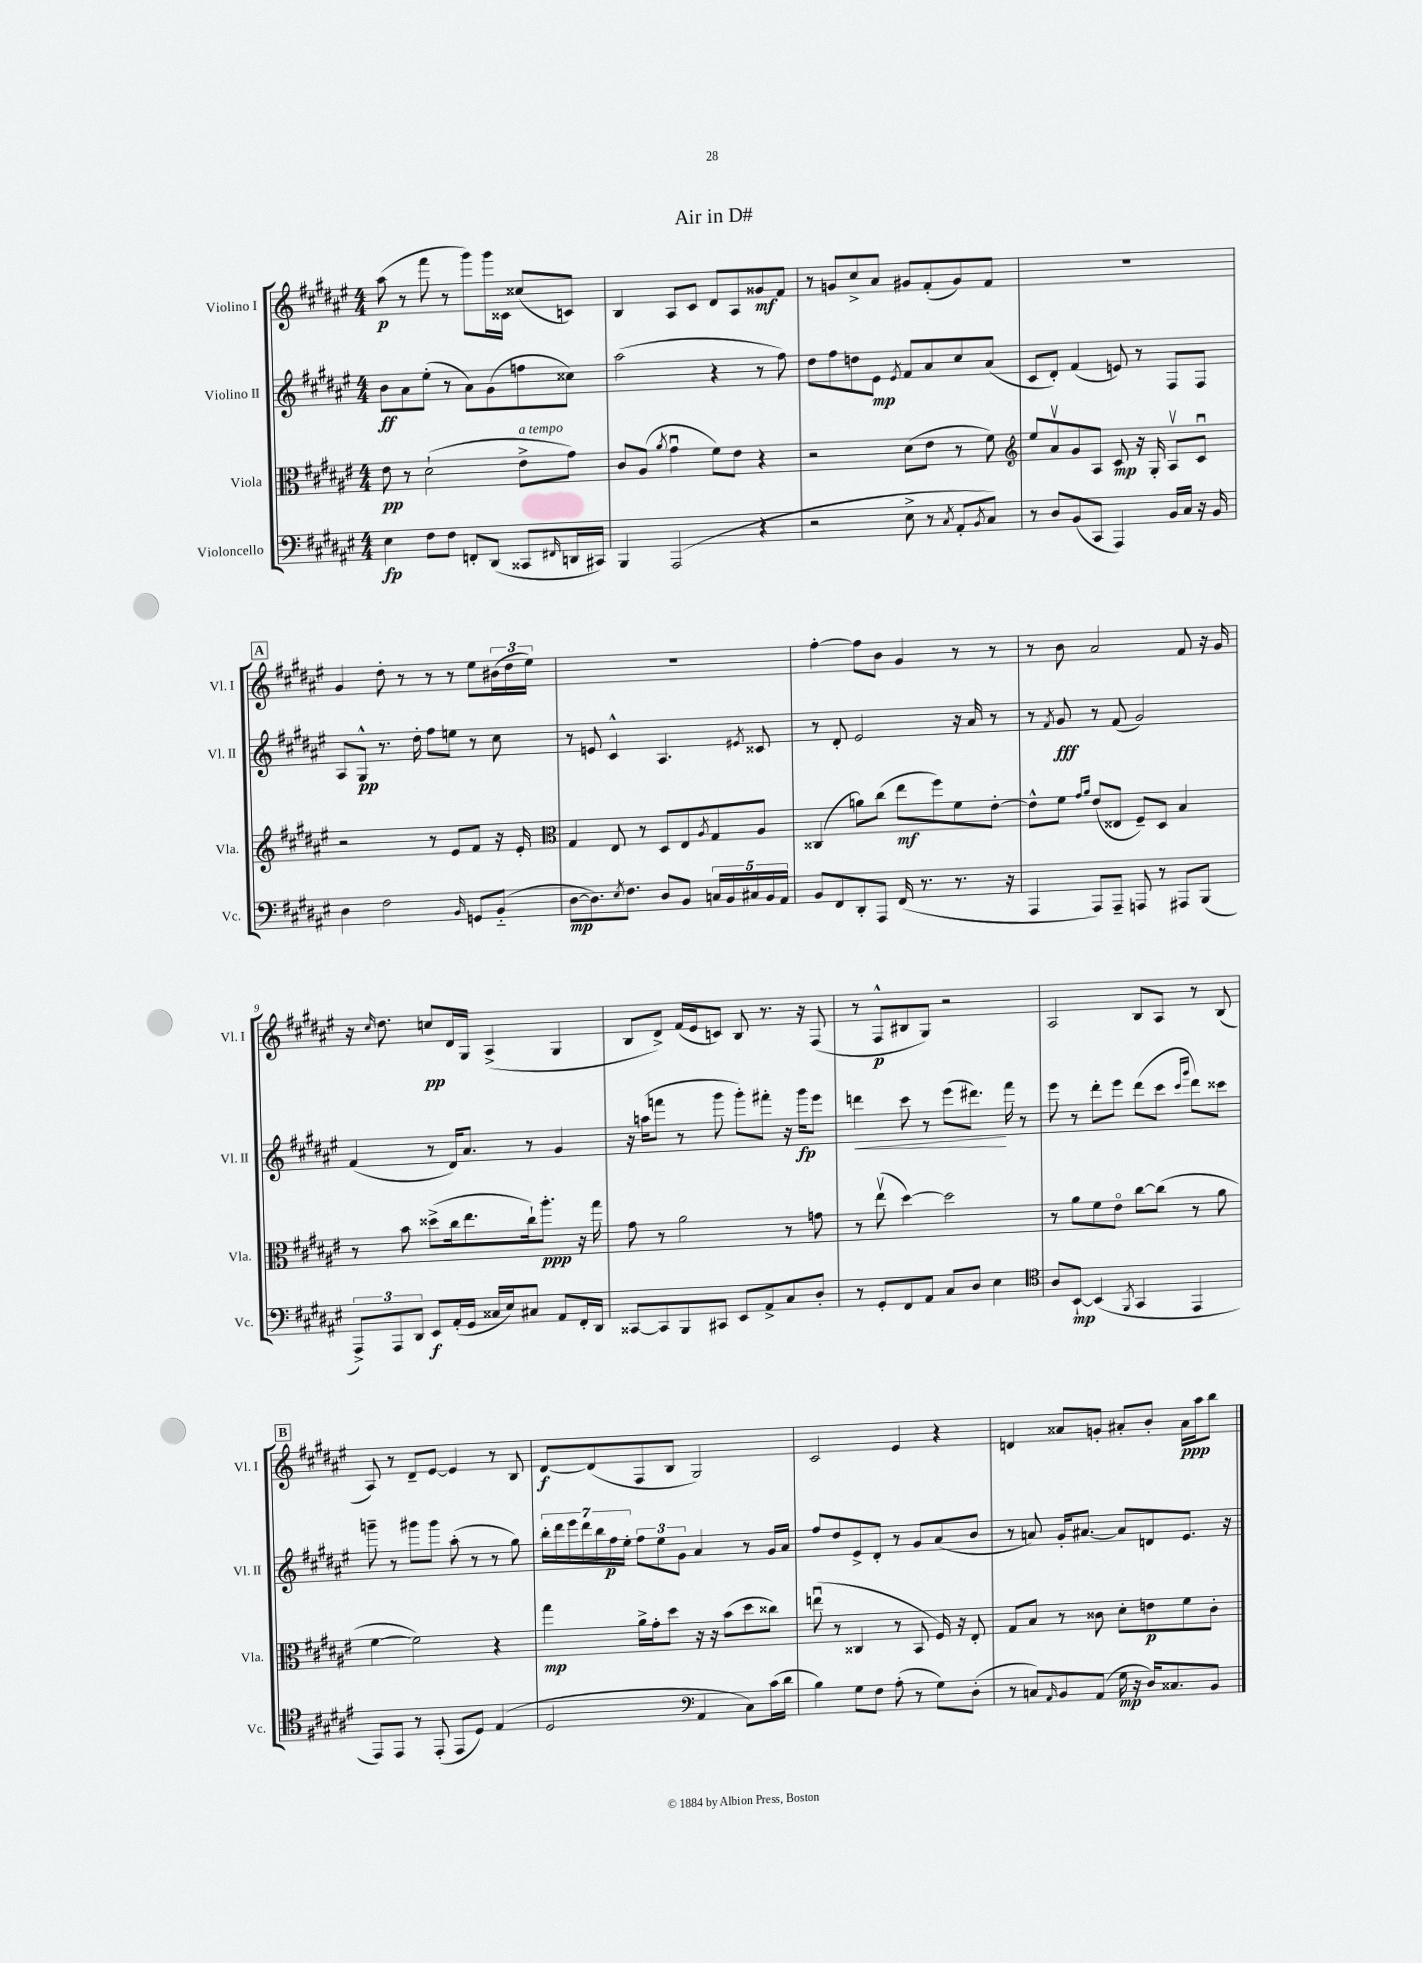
\header { title = "Air in D#" }
<<
\new StaffGroup <<
\new Staff = "s0" \with { instrumentName = "Violino I" shortInstrumentName = "Vl. I" } {
    \clef treble \key fis \major \numericTimeSignature \time 4/4
    ais''8\p( r8 fis'''8 r8 gis'''8) gis'''16 cisis'16 cisis''8( c'8) |
    b4 ais8 cis'8 dis'8 ais8 gisis'8\mf fis'8 |
    r8 g'8 cis''8-> ais'8 gis'8 fis'8-.( gis'8) fis'8 |
    R1 |
    \mark \markup { \box "A" } gis'4 dis''8-. r8 r8 r8 eis''8 \tuplet 3/2 { bis'16( dis''16 eis''16) } |
    R1 |
    fis''4~-. fis''8 b'8 gis'4 r8 r8 |
    r8 b'8 ais'2 fis'8 r16 gis'16 |
    r16 \grace { cis''16 } dis''8. c''8\pp dis'16 gis16 ais4->( gis4 |
    b8 dis'8->) fis'16( eis'16 c'8) b8 r8. r16 fis8( |
    r8 fis8-^\p bis8 gis8) r2 |
    ais2 b8 ais8 r8 b8( |
    \mark \markup { \box "B" } ais8) r8 dis'8-- eis'8~ eis'4 r8 b8 |
    dis'8~\f dis'8( fis8 b8 gis2) |
    cis'2 eis'4 r4 |
    d'4 aisis'8 g'8-. ais'8-. b'8-. ais'16\ppp ais''16 b''8 \bar "|." |
}
\new Staff = "s1" \with { instrumentName = "Violino II" shortInstrumentName = "Vl. II" } {
    \clef treble \key fis \major \numericTimeSignature \time 4/4
    b'8\ff ais'8 eis''8-.( r8 ais'8) gis'8( f''8 cisis''8) |
    ais''2( r4 r8 fis''8) |
    dis''8 fis''8 d''8 eis'8\mp \acciaccatura { eis'8 } fis'8 ais'8 cis''8 ais'8( |
    cis'8 dis'8-.) fis'4( e'8) r8 fis8 fis8 |
    \mark \markup { \box "A" } ais8 gis8-^\pp r8. dis''16-. fis''8 e''8 r8 cis''8 |
    r8 e'8 cis'4-^ ais4. \acciaccatura { eis'8 } cisis'8 |
    r8 dis'8-. eis'2 r16 ais'16 r8 |
    r8 \acciaccatura { fis'8 } gis'8\fff r8 fis'8( gis'2) |
    fis'4( r8 dis'16) ais'8. r8 gis'4 |
    r16 a''16( f'''8 r8 gis'''8 gis'''8-.) fis'''8-. r16 gis'''16\fp eis'''8 |
    d'''4\< cis'''8 r8 eis'''8( dis'''8.\!) fis'''16 r8 |
    eis'''8 r8 dis'''8-. eis'''8 dis'''8( cis'''8 \grace { cis'''16 gis'''16 } dis'''8) cisis'''8 |
    \mark \markup { \box "B" } g'''8-- r8 gis'''8 gis'''8 ais''8-.( r8 r8 gis''8) |
    \tuplet 7/4 { b''16-. dis'''16 eis'''16 dis'''16 b''16 fis''16\p eis''16-. } \tuplet 3/2 { fis''8 eis''8 gis'8 } ais'4 r8 gis'16 ais'16 |
    fis''8 dis''8 eis'8-> dis'8-. r8 gis'8 ais'8( b'8 |
    r8 a'8) gis'16-. ais'8.~ ais'8 d'8 eis'8. r16 \bar "|." |
}
\new Staff = "s2" \with { instrumentName = "Viola" shortInstrumentName = "Vla." } {
    \clef alto \key fis \major \numericTimeSignature \time 4/4
    eis'8\pp r8 dis'2-!( eis'8->^\markup { \italic "a tempo" } gis'8) |
    cis'8 ais8( \acciaccatura { ais'8 } gis'4\downbow fis'8) eis'8 r4 |
    r2 dis'8( eis'8 r8 fis'8) |
    \clef treble eis''8 ais'8\upbow gis'8 ais8 cis'8\mp r16 gis16-. ais8\upbow cis'8\downbow |
    \mark \markup { \box "A" } r2 r8 eis'8 fis'8 r16 eis'16-. |
    \clef alto gis4 eis8 r8 dis8 eis8 \acciaccatura { ais8 } gis8 ais8 |
    cisis4( a'8) cis''8( eis''8\mf fis''8) fis'8 eis'8~-. |
    eis'8-^ fis'8 \grace { gis'16 ais'16 } eis'8( eisis8 fis8--) dis8 b4 |
    r8 b'8 disis''8->( cis''16 eis''8. cis''16-!) ais''8.-.\ppp r16 gis''16 |
    gis'8 r8 ais'2 r8 g'8 |
    r8 eis''8\upbow( dis''4~) dis''2 |
    r8 ais'8 fis'8 eis'8\flageolet cis''8~ cis''8( r8 ais'8 |
    \mark \markup { \box "B" } fis'4~ fis'2) r4 |
    gis''4\mp ais'16-> gis'16-. dis''8 r16 r16 b'8( dis''8 cisis''8) |
    e''8\downbow( r8 cisis4 r8 b,8 fis16) r16 eis8-. |
    gis8 b8 r8 cisis'8 dis'8-. e'8\p fis'8 cisis'8-. \bar "|." |
}
\new Staff = "s3" \with { instrumentName = "Violoncello" shortInstrumentName = "Vc." } {
    \clef bass \key fis \major \numericTimeSignature \time 4/4
    eis4\fp fis8 fis8 f,8-. dis,8( cisis,8 \grace { fis,16 } d,16 cis,16) |
    b,,4 ais,,2( r4 |
    r2 eis8-> r8 \acciaccatura { cis8 } ais,8-. \acciaccatura { b,8 } cis8) |
    r8 dis8 b,8( cis,8 ais,,4) b,16 cis16 r16 b,16 |
    \mark \markup { \box "A" } dis4 fis2 \grace { b,16 } g,8 b,8-_( |
    dis8~\mp dis8.) \acciaccatura { eis8 } fis8. dis8 b,8 \tuplet 5/4 { c16 b,16 cis16 b,16 ais,16 } |
    b,8 fis,8 dis,8-. ais,,8 fis,16( r8. r8. r16 |
    ais,,4 ais,,8) ais,,8-- a,,8 r8 ais,,8 b,,8( |
    \tuplet 3/2 { ais,,8->) ais,,8 dis,8 } eis,8\f ais,16-.( gis,16 cisis16 eis16) cis8 ais,8 fis,16-. dis,16 |
    cisis,8~ cisis,8 b,,8 cis,8 eis,8 ais,8-> cis8 dis8-. |
    r8 gis,8-. fis,8 ais,8 cis8 dis8 eis4 |
    \clef tenor ais8 b,8~-!\mp b,4( \acciaccatura { fis,8 } gis,4 eis,4 |
    \mark \markup { \box "B" } eis,8) eis,8 r8 eis,8-.( eis,8 dis8) eis4( |
    dis2 \clef bass ais,4 cis8) cis'16( dis'16 |
    b4) gis8 fis8 ais8-.( r8 gis8) dis8-.( |
    r8 c8) \grace { ais,16 } b,8 ais,8( gis16\mp r16 dis16) cisis8. b,8 \bar "|." |
}
>>
>>
